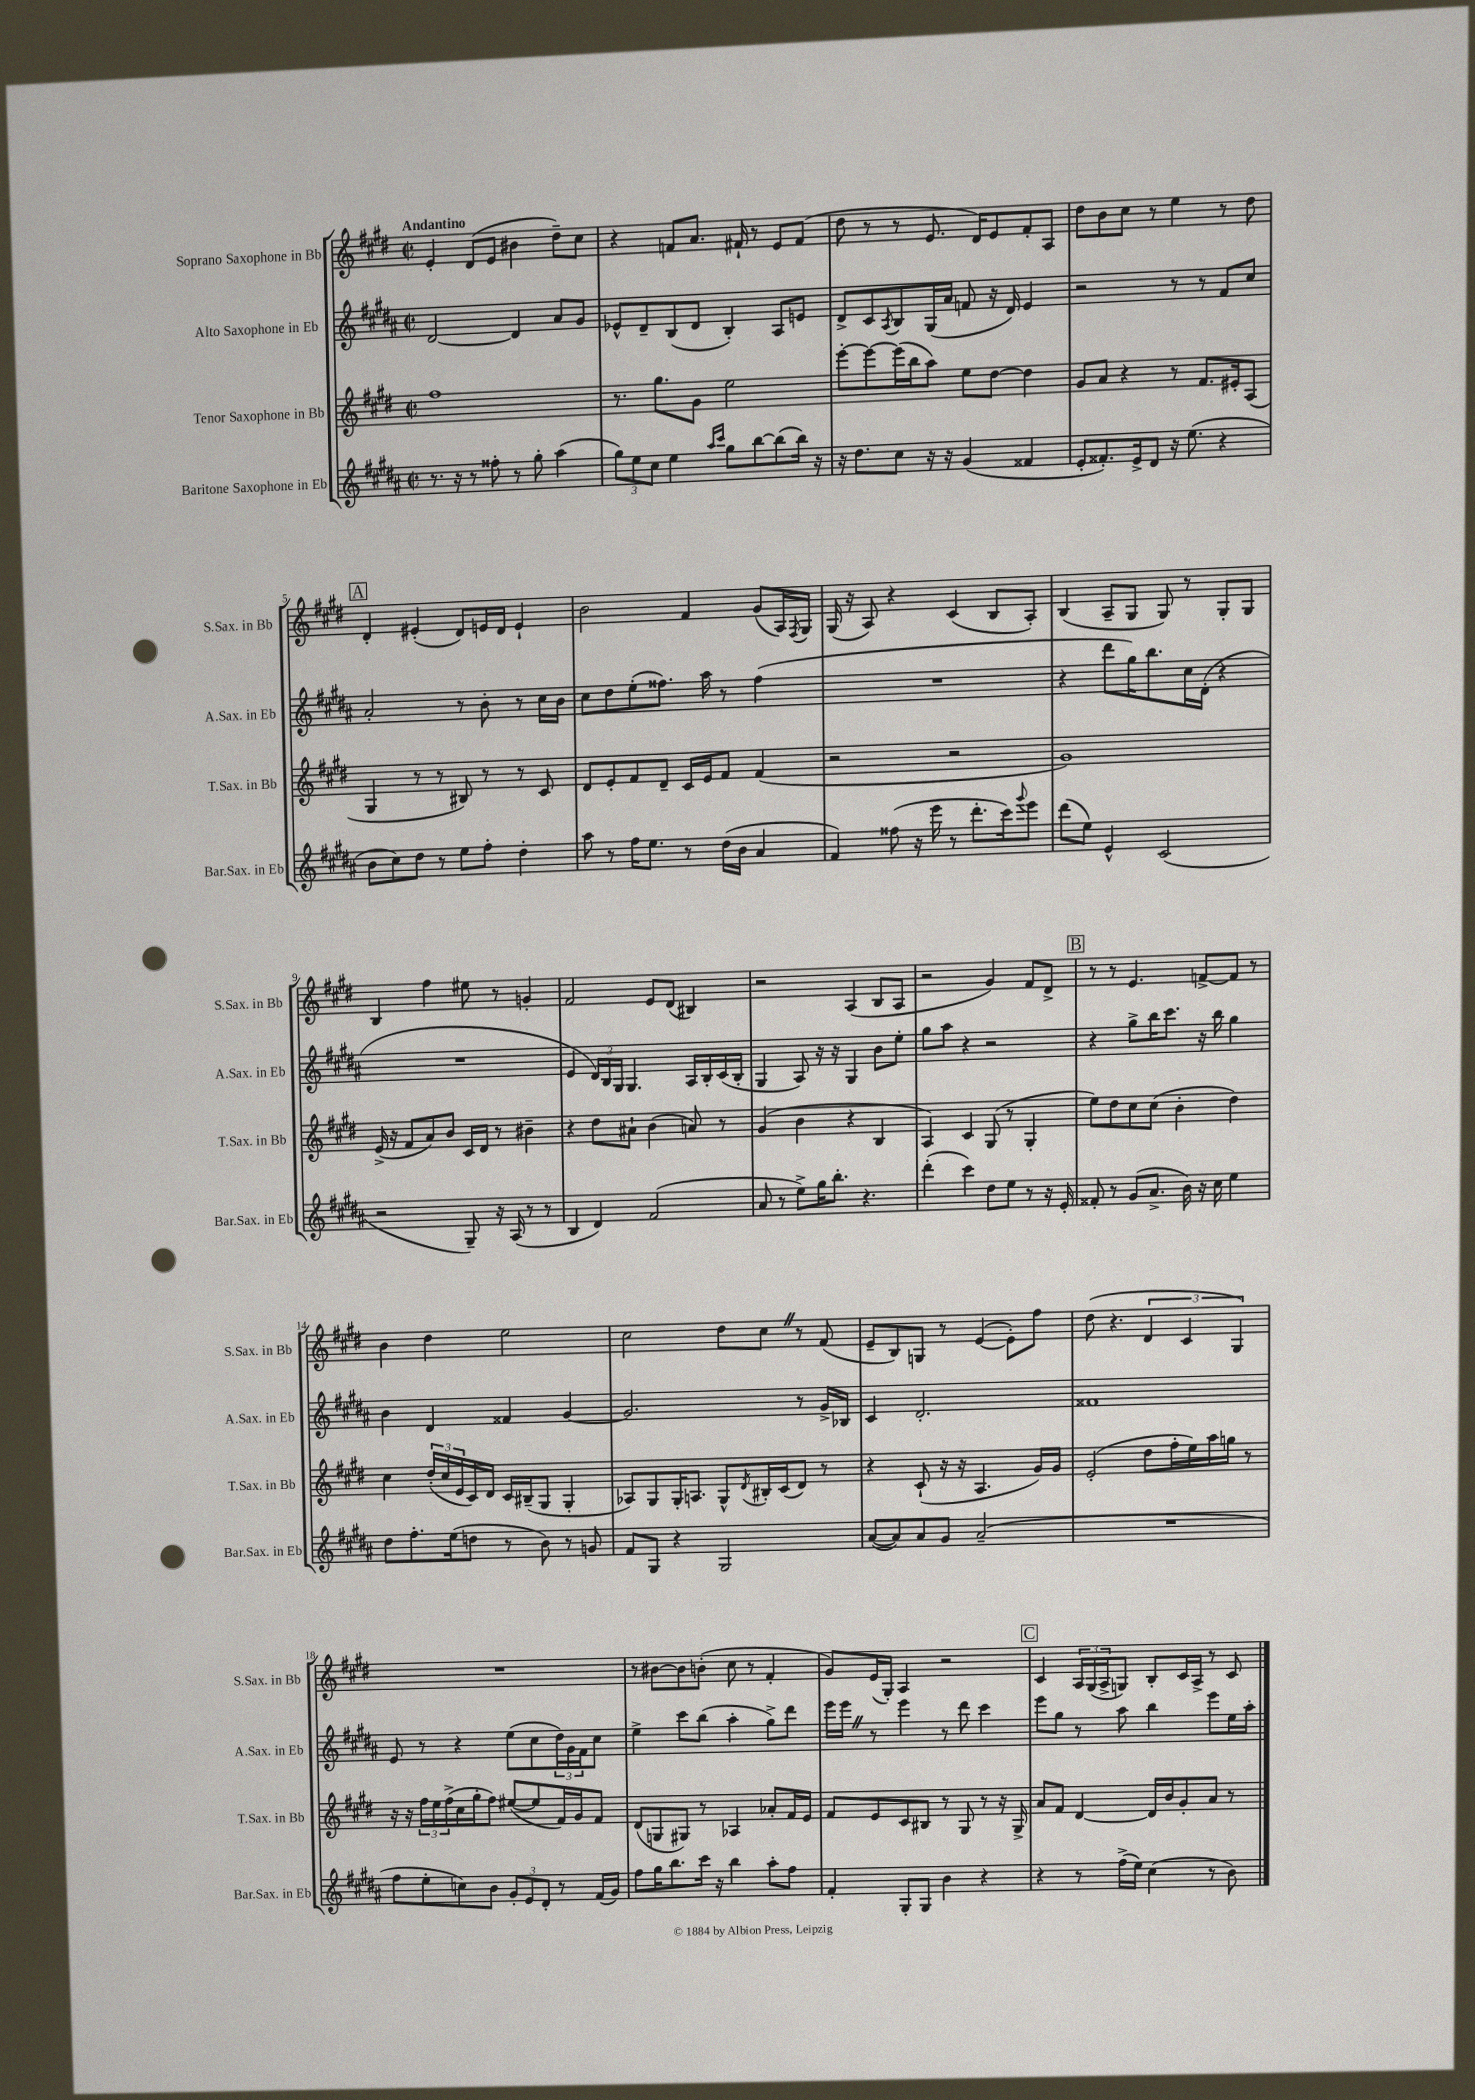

**kern	**kern	**kern	**kern
*staff4	*staff3	*staff2	*staff1
*clefG2	*clefG2	*clefG2	*clefG2
*k[f#c#g#d#a#]	*k[f#c#g#d#]	*k[f#c#g#d#a#]	*k[f#c#g#d#]
*M2/2	*M2/2	*M2/2	*M2/2
*met(c|)	*met(c|)	*met(c|)	*met(c|)
8.r	1ff#	[2d#	4e'
16r	.	.	.
8r	.	.	(8d#
8ff##'	.	.	8e
8r	.	4d#]	4b#
8gg#'	.	.	.
(4aa#	.	8a#	8dd#~)
.	.	8g#	8cc#
=	=	=	=
12gg#)	8.r	8e-^^	4r
12ee	.	.	.
.	.	8d#~	.
12cc#	.	.	.
.	8.gg#	.	.
4ee	.	(8B	8f
.	8g#	8d#	8.a
16qqaa#	.	.	.
16qqccc#	.	.	.
8gg#	2ee	4B')	.
.	.	.	16f#`
[8bb	.	.	8r
(8bb]	.	8A#	8e
16bb)	.	8e	(8f#
16r	.	.	.
=	=	=	=
16r	[8eee'	8d#^	8dd#
8.dd#	.	.	.
.	8eee_	8c#	8r
.	.	8qA#	.
8cc#	(16eee]	8B	8r
.	16bb	.	.
16r	8aa)	(16G#	8.e
16r	.	16a#	.
(4g#	8ee	8f	.
.	.	.	16d#)
.	[8dd#	16r	8e
.	.	16d#)	.
4f##	4dd#]	4e	8f#'
.	.	.	8A
=	=	=	=
8e'	8g#	2r	8dd#
8.f##')	8a	.	8b
.	4r	.	8cc#
16e^	.	.	.
8d#	.	.	8r
16r	8r	8r	4ee
(8.ee	.	.	.
.	8.f#	8r	.
4r	.	8f#	8r
.	16e#'	.	.
.	(8A	8cc#	8dd#
=	=	=	=
8b	4G#	2a#'	4d#'
8cc#)	.	.	.
8dd#	8r	.	(4e#'
8r	8r	.	.
8ee	8B#)	8r	8d#)
8ff#'	8r	8b'	16e
.	.	.	16d#
4dd#'	8r	8r	4e`
.	8c#	16cc#	.
.	.	16b	.
=	=	=	=
8aa#	8d#	8cc#	2b
8r	8e'	8dd#	.
16ff#	8f#	(8ee'	.
8.ee	.	.	.
.	8d#~	8.ff##)	.
8r	16c#	.	4f#
.	16e	16aa#	.
(16dd#	8f#	8r	.
16b	.	.	.
4a#	(4f#	(4ff##	(8g#
.	.	.	16A)
.	.	.	8qF#
.	.	.	16G#
=	=	=	=
4f#)	2r	1r	(16G#
.	.	.	16r
.	.	.	8A)
(8ff##	.	.	4r
16r	.	.	.
16eee	.	.	.
8r	2r	.	(4c#
8.ddd#'	.	.	.
.	.	.	8B
16ccc#)	.	.	.
8qqggg#	.	.	.
8eee	.	.	8A')
=	=	=	=
(8ddd#	1g#)	4r	(4B
8ee)	.	.	.
4e^^	.	8ddd#	8A~
.	.	16gg#)	8G#
.	.	8.bb	.
(2c#	.	.	8G#)
.	.	16cc#	8r
.	.	(16d#'	.
.	.	4r	8G#'
.	.	.	8G#
=	=	=	=
2r	(16e^	1r	4B
.	16r	.	.
.	8f#	.	.
.	8a)	.	4ff#
.	8b	.	.
8G#~)	16c#	.	8ee#
.	16d#	.	.
16r	8r	.	8r
(16A#	.	.	.
8r	4b#~	.	4g'
8r	.	.	.
=	=	=	=
4B	4r	4e	2f#
4d#)	8dd#	24d#)	.
.	.	24B	.
.	.	24G#	.
.	8a#`	4.G#	.
(2f#	(4b	.	8e
.	.	.	(8d#
.	8a)	16A#	4B#)
.	.	16B'	.
.	8r	(16c#	.
.	.	16B'	.
=	=	=	=
8a#	(4g#	4G#	2r
8r	.	.	.
8ee^)	4b	8A#)	.
16gg#	.	16r	.
8.bb'	.	16r	.
.	4r	4G#	(4A
4.r	.	.	.
.	4B	8b	8B
.	.	8ee'	8A
=	=	=	=
(4ddd#'	4A)	8gg#	2r
.	.	8aa#	.
4ccc#)	4c#	4r	.
8dd#	(8G#	2r	4g#)
8ee	8r	.	.
8r	4G#'	.	8f#
16r	.	.	8d#^
16e'	.	.	.
=	=	=	=
8f##'	8ee)	4r	8r
8r	8dd#	.	8r
(8g#	8cc#	8gg#^	4.e
8.a#^	(8cc#	16bb	.
.	.	8.ccc#	.
.	4b'	.	.
16b)	.	.	.
16r	.	16r	[8f^
16cc#	.	16bb	.
4ee	4dd#)	4gg#	8f]
.	.	.	8r
=	=	=	=
8dd#	4cc#	4b	4b
8.ff#'	.	.	.
.	(24dd#'	4d#	4dd#
.	24cc#	.	.
(16ee	.	.	.
.	24e	.	.
8dd	16c#)	.	.
.	16d#	.	.
8r	16c#	4f##	2ee
.	(16B#~	.	.
8b)	8G#	.	.
8r	4G#'	[4g#	.
8g	.	.	.
=	=	=	=
8f#	8A-)	2.g#]	2cc#
8G#	8G#	.	.
4r	16G#'	.	.
.	8.A	.	.
2G#	8G#^^	.	8dd#
.	8qd#	.	.
.	16B#'	.	8cc#
.	(16c#	.	.
.	8d#)	8r	8r
.	8r	16g#^	(8f#
.	.	16B-	.
=	=	=	=
([8a#	4r	4c#	8e~
8a#])	.	.	8B)
8a#	(8c#`	2.d#'	8G
8g#	16r	.	8r
.	16r	.	.
(2a#~	4.A	.	([4e
.	.	.	8e'])
.	16g#)	.	8ff#
.	16g#	.	.
=	=	=	=
1r	(2e'	1f##	(8dd#
.	.	.	4.r
.	8dd#	.	6d#
.	16ff#'	.	.
.	.	.	6c#
.	16ee)	.	.
.	16aa	.	.
.	16gg	.	.
.	.	.	6G#)
.	8r	.	.
=	=	=	=
8ff#	16r	8e	1r
.	16r	.	.
8ee'	24ff#	8r	.
.	24ee	.	.
.	(24ff#^	.	.
8cc)	16cc#	4r	.
.	16gg#'	.	.
8b	8ff#)	.	.
12g#'	([8ee#	(8ee	.
12e	.	.	.
.	8ee#]	8cc#	.
12d#'	.	.	.
8r	16f#)	24dd#)	.
.	.	24g#	.
.	16g#	.	.
.	.	24f#	.
(16f#	8f#	8cc#	.
16g#)	.	.	.
=	=	=	=
8ff#	(8d#	4ee^	8r
16gg#	8G	.	[8b#
8.bb	.	.	.
.	8G#)	8ccc#	8b#]
16ccc#	8r	(8bb	(8b'
16r	.	.	.
4bb	4A-	4aa#'	8cc#
.	.	.	8r
8aa#'	8a-'	8gg#^)	4f#'
8ff#	16f#	8ddd#	.
.	16e	.	.
=	=	=	=
4f#'	8f#	16eee	8g#)
.	.	16eee	.
.	8e	8r	(16e
.	.	.	16G#')
8G#'	8c#	4eee	4A
8G#	8B#	.	.
4b	8r	8r	2r
.	8G#	8ddd#	.
4r	8r	4ccc#	.
.	16r	.	.
.	16G#^	.	.
=	=	=	=
4r	8a	8eee	4c#
.	8f#	8gg#	.
8r	[4d#	8r	24A
.	.	.	(24G#
.	.	.	24A^
(16ff#^	.	8aa#	8G)
16ee)	.	.	.
(4cc#	16d#]	4bb	8B'
.	16b	.	.
.	8g#'	.	16c#
.	.	.	16A^
8r	8a	8eee	8r
8b)	8r	16ee	8c#
.	.	16aa#'	.
==	==	==	==
*-	*-	*-	*-
